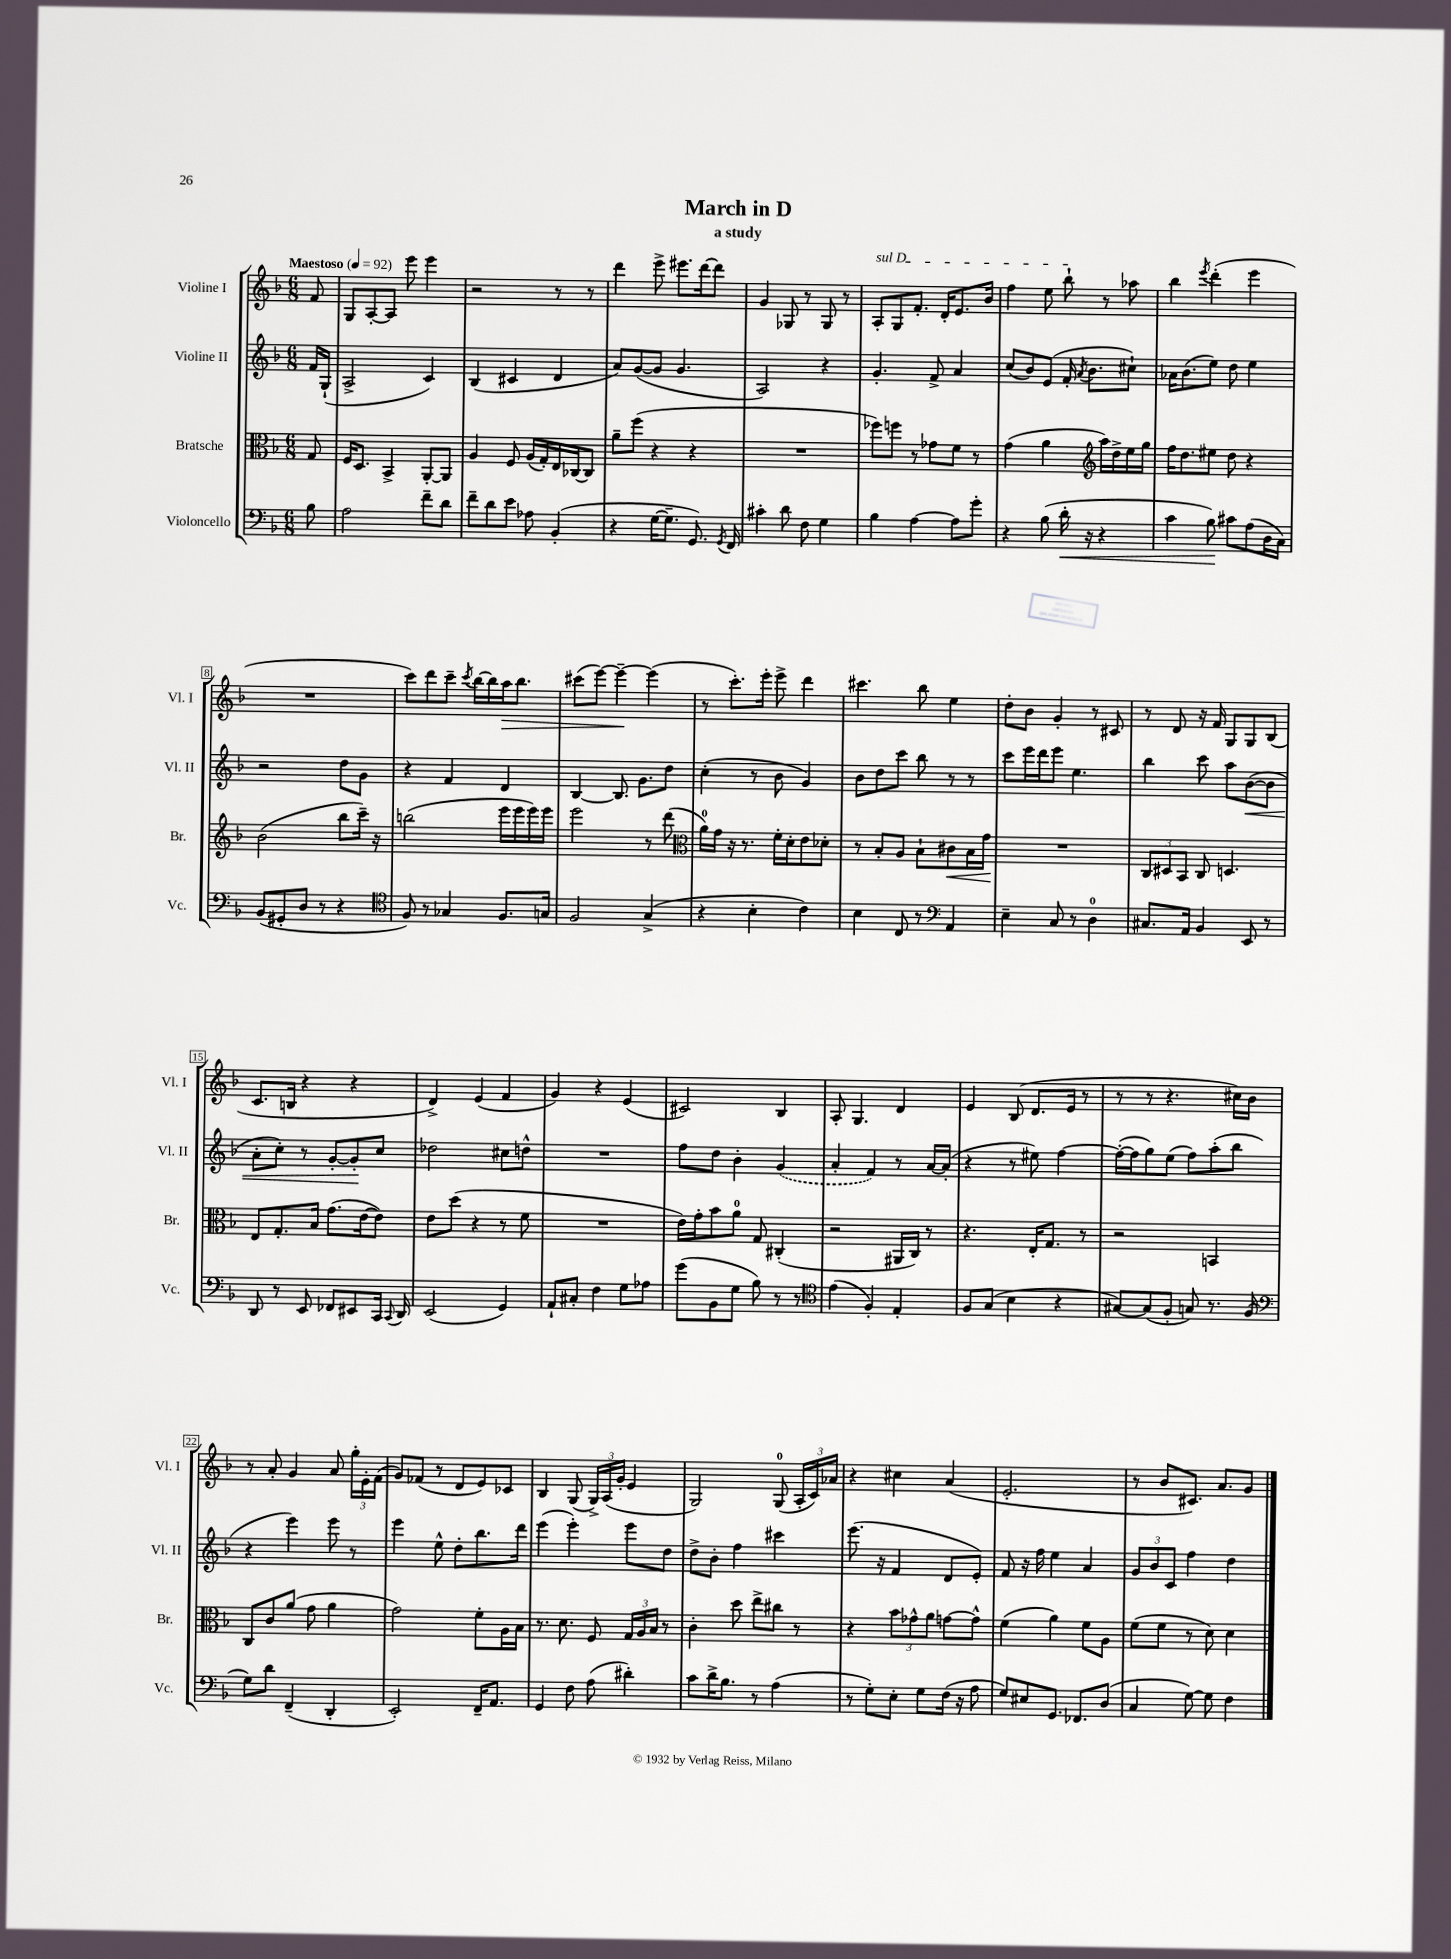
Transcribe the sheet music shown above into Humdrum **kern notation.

**kern	**dynam	**kern	**dynam	**kern	**dynam	**kern	**dynam
*part4	*part4	*part3	*part3	*part2	*part2	*part1	*part1
*staff4	*staff4	*staff3	*staff3	*staff2	*staff2	*staff1	*staff1
*I"Violoncello	*	*I"Bratsche	*	*I"Violine II	*	*I"Violine I	*
*I'Vc.	*	*I'Br.	*	*I'Vl. II	*	*I'Vl. I	*
*clefF4	*	*clefC3	*	*clefG2	*	*clefG2	*
*k[b-]	*	*k[b-]	*	*k[b-]	*	*k[b-]	*
*M6/8	*	*M6/8	*	*M6/8	*	*M6/8	*
*MM92	*	*MM92	*	*MM92	*	*MM92	*
=	=	=	=	=	=	=	=
!	!	!	!	!	!	!LO:TX:a:B:t=Maestoso	!
8B-\	.	8G/	.	16f/LL	.	8f/	.
.	.	.	.	(16G`/JJ	.	.	.
=1	=1	=1	=1	=1	=1	=1	=1
2A\	.	16F/KL	.	2A^/	.	8G/L	.
.	.	8.D/J	.	.	.	.	.
.	.	.	.	.	.	[8A'/	.
.	.	4BB-^/	.	.	.	8A/J]	.
.	.	.	.	.	.	8eee\	.
8f~\L	.	[8AA'/L	.	4c/)	.	4eee\	.
8d\J	.	8AA/J]	.	.	.	.	.
=2	=2	=2	=2	=2	=2	=2	=2
8f~\L	.	4A/	.	(4B-/	.	2r	.
8d\	.	.	.	.	.	.	.
8e\J	.	8F/	.	4c#X/	.	.	.
8A-X\	.	(16A/LL	.	.	.	.	.
.	.	16G'/)	.	.	.	.	.
(4BB-'/	.	16E/	.	4d/	.	8r	.
.	.	[16C-X/J	.	.	.	.	.
.	.	8C-/J]	.	.	.	8r	.
=3	=3	=3	=3	=3	=3	=3	=3
4r	.	8a~\L	.	8a/L)	.	4ddd\	.
.	.	(8ff\J	.	([8g/	.	.	.
[16G\KL	.	4r	.	8g/J]	.	8eee^\	.
8.G~\J]	.	.	.	.	.	.	.
.	.	.	.	4.g/	.	8.eee#X\L	.
8.GG/)	.	4r	.	.	.	.	.
.	.	.	.	.	.	[16ddd\k	.
.	.	.	.	.	.	8ddd\J]	.
8qGG/	.	.	.	.	.	.	.
16FF/	.	.	.	.	.	.	.
=4	=4	=4	=4	=4	=4	=4	=4
4c#X'\	.	2.r	.	2A/)	.	4g/	.
8d\	.	.	.	.	.	8G-X/	.
8F\	.	.	.	.	.	8r	.
4G\	.	.	.	4r	.	8G-/	.
.	.	.	.	.	.	8r	.
=5	=5	=5	=5	=5	=5	=5	=5
!	!	!	!	!	!	!LO:TX:a:i:t=sul D	!
4B-\	.	8ff-X\L)	.	4.g'/	.	8A'/L	.
.	.	8ffn\J	.	.	.	8G/	.
[4A\	.	8r	.	.	.	8.f'/J	.
.	.	8g-X\L	.	8f^/	.	.	.
.	.	.	.	.	.	16d'/KL	.
8A\L]	.	8f\J	.	4a/	.	8.e/	.
8g'\J	.	8r	.	.	.	.	.
.	.	.	.	.	.	16b-/Jk	.
=6	=6	=6	=6	=6	=6	=6	=6
4r	.	(4g\	.	(8cc/L	.	4ff\	.
.	.	.	.	8b-/)	.	.	.
(8B-\	.	4a\	.	(8e/J	.	8ee\	.
!	!LO:HP:b	!	!	!	!	!	!
16d'\	<	.	.	16f'/	.	8bb-`\	.
.	.	.	.	8qa/	.	.	.
16r	.	.	.	8.b-\L	.	.	.
*	*	*clefG2	*	*	*	*	*
4r	.	16aa\LL)	.	.	.	8r	.
.	.	16dd^\	.	.	.	.	.
.	.	16ee\	.	8cc#X`\J)	.	8aa-X\	.
.	.	16gg\JJ	.	.	.	.	.
=7	=7	=7	=7	=7	=7	=7	=7
4c\	.	16ff\KL	.	16a-X\KL	.	4bb-\	.
.	.	8.dd\	.	(8.b-\	.	.	.
.	.	.	.	.	.	8qeee/	.
8B-\)	.	8ee#X\J	.	8ee\J)	.	(4ddd'\	.
8c#X\L	[	8dd\	.	8dd\	.	.	.
(8A\	.	4r	.	4ee\	.	4eee\	.
16D\L	.	.	.	.	.	.	.
16C\JJ)	.	.	.	.	.	.	.
!!LO:LB:g=z
=8	=8	=8	=8	=8	=8	=8	=8
(8BB-/L	.	(2b-\	.	2r	.	2.r	.
8GG#X'/	.	.	.	.	.	.	.
8D/J	.	.	.	.	.	.	.
8r	.	.	.	.	.	.	.
4r	.	8bb-\L	.	8dd\L	.	.	.
.	.	16ccc~\Jk)	.	8g\J	.	.	.
.	.	16r	.	.	.	.	.
=9	=9	=9	=9	=9	=9	=9	=9
*clefC4	*	*	*	*	*	*	*
8F/)	.	(2bbn\	.	4r	.	8ccc\L)	.
8r	.	.	.	.	.	8ddd\	.
4G-X/	.	.	.	4f/	.	8ccc~\J	.
.	.	.	.	.	.	8qccc/	.
.	.	.	.	.	.	[16bb-\LL	.
.	.	.	.	.	.	16bb-\]	.
!	!	!	!	!	!	!	!LO:HP:b
8.F/L	.	16eee\LL	.	4d/	.	16aa\J	>
.	.	16eee\	.	.	.	8.bb-\J	.
.	.	16eee\)	.	.	.	.	.
16Gn/Jk	.	16eee\JJ	.	.	.	.	.
=10	=10	=10	=10	=10	=10	=10	=10
2F/	.	2eee\	.	[4B-/	.	(8ccc#X\L	.
.	.	.	.	.	.	[8eee\J)	.
.	.	.	.	8.B-/]	.	4eee~\_	.
.	.	.	.	8.g\L	.	.	.
(4G^/	.	8r	.	.	.	(4eee\]	]
.	.	(8ddd\	.	8dd\J	.	.	.
=11	=11	=11	=11	=11	=11	=11	=11
*	*	*clefC3	*	*	*	*	*
4r	.	16a\LL)	.	(4cc'\	.	8r	.
.	.	16g\JJ	.	.	.	.	.
.	.	16r	.	.	.	8.ccc'\L)	.
.	.	8.r	.	.	.	.	.
4B-'\	.	.	.	8r	.	.	.
.	.	.	.	.	.	16eee'\Jk	.
.	.	16f'\LL	.	8b-\	.	8eee^\	.
.	.	16d'\J	.	.	.	.	.
4c\)	.	8e\	.	4g/)	.	4ddd\	.
.	.	8d-X'\J	.	.	.	.	.
=12	=12	=12	=12	=12	=12	=12	=12
4B-\	.	8r	.	8b-\L	.	4.ccc#X\	.
.	.	8B-'/L	.	8dd\	.	.	.
8C/	.	8A/J	.	8ccc\J	.	.	.
8r	.	8B-`\L	.	8bb-\	.	8bb-\	.
*clefF4	*	*	*	*	*	*	*
!	!	!	!LO:HP:b	!	!	!	!
4AA/	.	8c#X\	<	8r	.	4ee\	.
.	.	16B-\L	.	8r	.	.	.
.	.	16g\JJ	.	.	.	.	.
.	.	.	[	.	.	.	.
=13	=13	=13	=13	=13	=13	=13	=13
4E~\	.	2.r	.	8ccc\L	.	8dd'\L	.
.	.	.	.	16eee\L	.	8b-\J	.
.	.	.	.	16ddd\J	.	.	.
8C/	.	.	.	8eee\J	.	4g'/	.
8r	.	.	.	4.ee\	.	.	.
4D\	.	.	.	.	.	8r	.
.	.	.	.	.	.	8c#X/	.
=14	=14	=14	=14	=14	=14	=14	=14
8.C#X/L	.	12C/L	.	4bb-\	.	8r	.
.	.	12D#X/	.	.	.	.	.
.	.	.	.	.	.	8d/	.
.	.	12BB-/J	.	.	.	.	.
16AA/Jk	.	.	.	.	.	.	.
4BB-/	.	8C/	.	8ccc\	.	16r	.
.	.	.	.	.	.	16f/	.
.	.	4.Dn/	.	8aa\L	.	8G/L	.
!	!	!	!	!	!LO:HP:b	!	!
8EE/	.	.	.	([8b-\	<	8G/	.
8r	.	.	.	8b-\J]	.	(8B-/J	.
!!LO:LB:g=z
=15	=15	=15	=15	=15	=15	=15	=15
8DD/	.	8E/L	.	8a'\L	.	8.c/L	.
8r	.	8.G'/	.	8cc'\J)	.	.	.
.	.	.	.	.	.	16Bn/Jk	.
8EE/	.	.	.	8r	.	4r	.
.	.	16B-/Jk	.	.	.	.	.
8FF-X/L	.	(8.g\L	.	[8g'/L	.	.	.
8EE#X/	.	.	.	8g'/]	.	4r	.
.	.	[16e\k	.	.	.	.	.
16CC/Jk	.	8e\J])	.	8cc/J	[	.	.
8qqCC/	.	.	.	.	.	.	.
16DD/	.	.	.	.	.	.	.
=16	=16	=16	=16	=16	=16	=16	=16
(2EE/	.	8e\L	.	2dd-X\	.	4d^/)	.
.	.	(8dd\J	.	.	.	.	.
.	.	4r	.	.	.	(4e/	.
4GG/)	.	8r	.	8cc#X\L	.	4f/	.
.	.	8f\	.	8ddn^^\J	.	.	.
=17	=17	=17	=17	=17	=17	=17	=17
8AA`/L	.	2.r	.	2.r	.	4g/)	.
8C#X'/J	.	.	.	.	.	.	.
4F\	.	.	.	.	.	4r	.
8G\L	.	.	.	.	.	(4e/	.
8A-X\J	.	.	.	.	.	.	.
=18	=18	=18	=18	=18	=18	=18	=18
(8g\L	.	16e\LL)	.	8ff\L	.	2c#X/)	.
.	.	16g'\J	.	.	.	.	.
8BB-\	.	8b-\	.	8dd\J	.	.	.
8G\J	.	8a\J	.	4b-'\	.	.	.
8B-\)	.	8G/	.	.	.	.	.
8r	.	(4C#X'/	.	(4g/	.	4B-/	.
8r	.	.	.	.	.	.	.
=19	=19	=19	=19	=19	=19	=19	=19
*clefC4	*	*	*	*	*	*	*
(4e\	.	2r	.	4a'/	.	8A'/	.
.	.	.	.	.	.	4.G/	.
4F'/)	.	.	.	4f/)	.	.	.
4E'/	.	16AA#X/LL	.	8r	.	4d/	.
.	.	16C/JJ)	.	.	.	.	.
.	.	8r	.	[16a/LL	.	.	.
.	.	.	.	(16a'/JJ]	.	.	.
=20	=20	=20	=20	=20	=20	=20	=20
8F/L	.	4.r	.	4r	.	4e/	.
(8G/J	.	.	.	.	.	.	.
4B-\	.	.	.	8r	.	(8B-/	.
.	.	16E'/KL	.	8ee#X\)	.	8.d/L	.
.	.	8.G/J	.	.	.	.	.
4r	.	.	.	[4ff\	.	.	.
.	.	.	.	.	.	16e/Jk	.
.	.	8r	.	.	.	8r	.
=21	=21	=21	=21	=21	=21	=21	=21
[8G#X/L)	.	2r	.	(16ff'\LL_	.	8r	.
.	.	.	.	16ff\J]	.	.	.
(8G#/]	.	.	.	8gg\)	.	8r	.
8F'/J	.	.	.	(8ee\J	.	4.r	.
8Gn/)	.	.	.	8ff\L)	.	.	.
8.r	.	4BBn/	.	(8aa'\	.	.	.
.	.	.	.	8bb-\J	.	16cc#X\LL)	.
(16F/	.	.	.	.	.	16b-\JJ	.
!!LO:LB:g=z
=22	=22	=22	=22	=22	=22	=22	=22
*clefF4	*	*	*	*	*	*	*
8G\L)	.	8C/L	.	4r	.	8r	.
8d\J	.	8c/	.	.	.	8a'/	.
(4FF~/	.	(8a/J	.	4eee\)	.	4g/	.
.	.	8g\	.	.	.	.	.
4DD'/	.	4a\	.	8eee\	.	8a/	.
.	.	.	.	8r	.	24gg'\LL	.
.	.	.	.	.	.	24e'\	.
.	.	.	.	.	.	(24f\JJ	.
=23	=23	=23	=23	=23	=23	=23	=23
2EE'/)	.	2g\)	.	4eee\	.	8g/L)	.
.	.	.	.	.	.	(8f-X/J	.
.	.	.	.	8ee^^\	.	8r	.
.	.	.	.	8dd'\L	.	8d/L	.
16FF~/KL	.	8f'\L	.	8.bb-\	.	8e/)	.
8.AA/J	.	.	.	.	.	.	.
.	.	16A\L	.	.	.	8c-X/J	.
.	.	16B-\JJ	.	16ddd\Jk	.	.	.
=24	=24	=24	=24	=24	=24	=24	=24
4GG/	.	8.r	.	(4eee\	.	4B-/	.
.	.	8.d\	.	.	.	.	.
8F\	.	.	.	4eee'\)	.	(8G/	.
(8A\	.	8F/	.	.	.	24G^/LL)	.
.	.	.	.	.	.	(24A/	.
.	.	.	.	.	.	24g'/JJ	.
4d#X'\)	.	24G/LL	.	8eee\L	.	4e/	.
.	.	24A/	.	.	.	.	.
.	.	24B-/JJ	.	.	.	.	.
.	.	8r	.	8dd\J	.	.	.
=25	=25	=25	=25	=25	=25	=25	=25
8c\L	.	4c'\	.	8dd^\L	.	2G/)	.
16d^\K	.	.	.	8b-'\J	.	.	.
8.B-\J	.	.	.	.	.	.	.
.	.	8dd\	.	4ff\	.	.	.
8r	.	8ee^\L	.	.	.	.	.
(4A\	.	8cc#X\J	.	4ccc#X\	.	(8G/	.
.	.	8r	.	.	.	24A'/LL	.
.	.	.	.	.	.	24c/)	.
.	.	.	.	.	.	24a-X/JJ	.
=26	=26	=26	=26	=26	=26	=26	=26
8r	.	4r	.	(8.eee\	.	4r	.
8G'\L)	.	.	.	.	.	.	.
.	.	.	.	16r	.	.	.
8E'\J	.	12b-\L	.	4f/	.	4cc#X\	.
.	.	12g-X^^\	.	.	.	.	.
8G\L	.	.	.	.	.	.	.
.	.	12a\J	.	.	.	.	.
(16F\Jk	.	[8gn\L	.	8d/L	.	(4a/	.
16r	.	.	.	.	.	.	.
8A\	.	8g^^\J]	.	8e'/J)	.	.	.
=27	=27	=27	=27	=27	=27	=27	=27
8G/L)	.	(4f\	.	8f/	.	2.e'/	.
8E#X/	.	.	.	16r	.	.	.
.	.	.	.	16ff\	.	.	.
8.GG/J	.	4a\)	.	4ee\	.	.	.
8.FF-X/L	.	.	.	.	.	.	.
.	.	8f\L	.	4a/	.	.	.
(8D/J	.	8A\J	.	.	.	.	.
=28	=28	=28	=28	=28	=28	=28	=28
4C/	.	(8f\L	.	12g/L	.	8r	.
.	.	.	.	12b-/	.	.	.
.	.	8f\J	.	.	.	8b-/L	.
.	.	.	.	12c/J	.	.	.
[8G\)	.	8r	.	4ff\	.	8.c#X/J)	.
8G\]	.	8d\)	.	.	.	.	.
.	.	.	.	.	.	8.a/L	.
4F\	.	4d\	.	4dd\	.	.	.
.	.	.	.	.	.	8g/J	.
==	==	==	==	==	==	==	==
*-	*-	*-	*-	*-	*-	*-	*-
